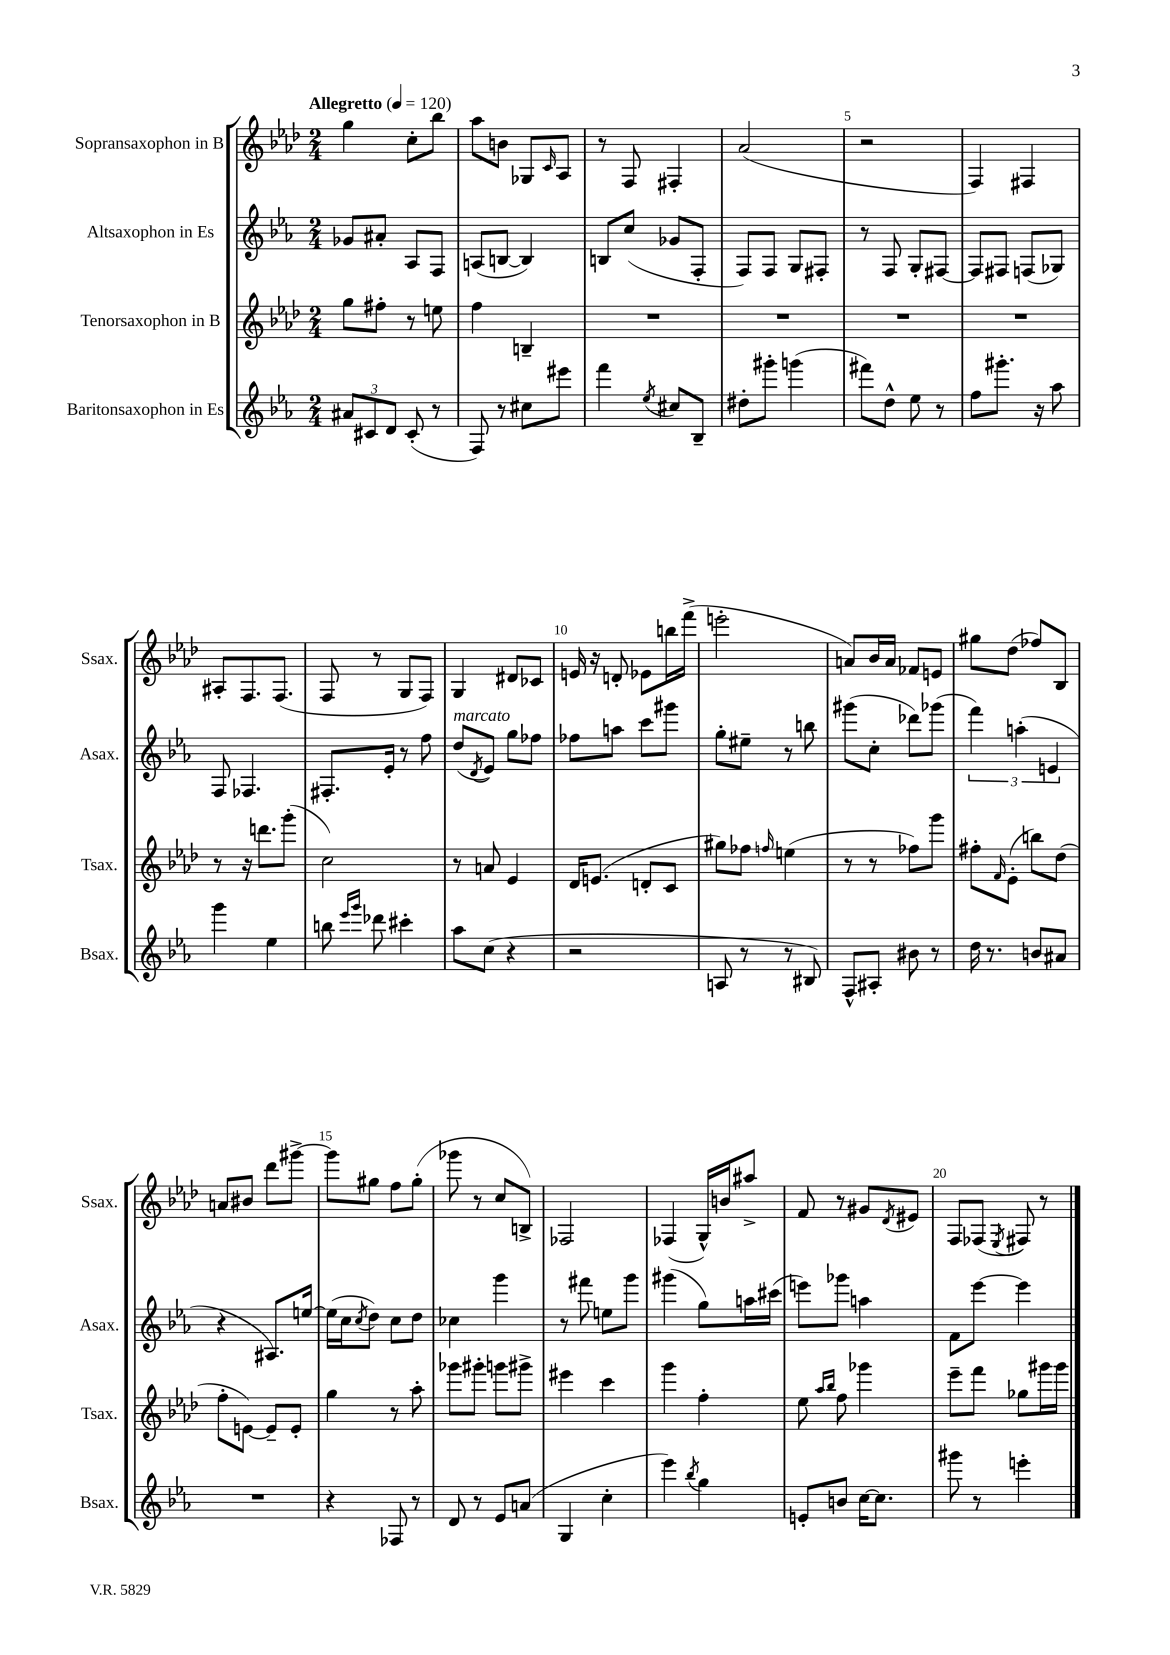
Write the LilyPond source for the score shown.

<<
\new StaffGroup <<
\new Staff = "s0" \with { instrumentName = "Sopransaxophon in B" shortInstrumentName = "Ssax." } {
    \clef treble \key aes \major \numericTimeSignature \time 2/4 \tempo "Allegretto" 4 = 120
    g''4 c''8-. bes''8 |
    aes''8 b'8 ges8 \grace { c'16 } aes8 |
    r8 f8 fis4-. |
    aes'2( |
    r2 |
    f4) fis4 |
    ais8-. f8. f8.( |
    f8 r8 g8 f8) |
    g4 dis'8 ces'8 |
    e'16 r16 d'8-. ees'8 b''16 f'''16->( |
    e'''2-. |
    a'8) bes'16 a'16 fes'8 e'8 |
    gis''8 des''8( fes''8) bes8 |
    a'8 bis'8 des'''8 gis'''8~-> |
    gis'''8 gis''8 f''8 gis''8-.( |
    ges'''8 r8 c''8 b8->) |
    fes2 |
    fes4( g16-^) b'16 ais''8-> |
    f'8 r8 gis'8 \acciaccatura { des'8 } eis'8 |
    f8 fes8( \acciaccatura { ees8 } fis8) r8 \bar "|." |
}
\new Staff = "s1" \with { instrumentName = "Altsaxophon in Es" shortInstrumentName = "Asax." } {
    \clef treble \key ees \major \numericTimeSignature \time 2/4
    ges'8 ais'8-. aes8 f8 |
    a8( b8~ b4) |
    b8 c''8( ges'8 f8-. |
    f8) f8 g8 fis8-. |
    r8 f8 g8-. fis8~ |
    fis8 fis8 f8( ges8) |
    f8 fes4. |
    fis8.-. ees'16-. r8 f''8 |
    d''8^\markup { \italic "marcato" }( \acciaccatura { d'8 } ees'8) g''8 fes''8 |
    fes''8 a''8 c'''8 gis'''8 |
    g''8-. eis''8-- r8 b''8 |
    gis'''8( c''8-. des'''8) ges'''8( |
    \tuplet 3/2 { f'''4) a''4-.( e'4 } |
    r4 ais8.) e''16~ |
    e''16( c''16 \acciaccatura { c''8 } d''8) c''8 d''8 |
    ces''4 g'''4 |
    r8 fis'''8 e''8 g'''8 |
    gis'''4( g''8) a''16 cis'''16( |
    e'''8) ges'''8 a''4 |
    f'8 ees'''8~ ees'''4 \bar "|." |
}
\new Staff = "s2" \with { instrumentName = "Tenorsaxophon in B" shortInstrumentName = "Tsax." } {
    \clef treble \key aes \major \numericTimeSignature \time 2/4
    g''8 fis''8-. r8 e''8 |
    f''4 b4-- |
    R2 |
    R2 |
    R2 |
    R2 |
    r8 r16 d'''8. g'''8-.( |
    c''2) |
    r8 a'8 ees'4 |
    des'16 e'8.( d'8-. c'8 |
    gis''8) fes''8 \grace { f''16 } e''4( |
    r8 r8 fes''8) g'''8 |
    fis''8-. \grace { f'16 } ees'8-.( b''8) des''8( |
    f''8-. e'8~) e'8-- e'8-. |
    g''4 r8 aes''8-. |
    ges'''8 gis'''8-. g'''8 gis'''8-> |
    eis'''4 c'''4 |
    g'''4 f''4-. |
    ees''8 \grace { aes''16 bes''16 } f''8 ges'''4 |
    ees'''8-- f'''8 ges''8 gis'''16 gis'''16 \bar "|." |
}
\new Staff = "s3" \with { instrumentName = "Baritonsaxophon in Es" shortInstrumentName = "Bsax." } {
    \clef treble \key ees \major \numericTimeSignature \time 2/4
    \tuplet 3/2 { ais'8 cis'8 d'8 } cis'8-.( r8 |
    f8) r8 cis''8 eis'''8 |
    f'''4 \acciaccatura { ees''8 } cis''8 bes8-- |
    dis''8-. gis'''8-. g'''4( |
    fis'''8) d''8-^ ees''8 r8 |
    f''8 gis'''8.-. r16 aes''8 |
    g'''4 ees''4 |
    b''8 \grace { ees'''16 g'''16 } des'''8 cis'''4-. |
    aes''8 c''8( r4 |
    r2 |
    a8 r8 r8 bis8) |
    f8-^ ais8-. bis'8 r8 |
    d''16 r8. b'8 ais'8 |
    R2 |
    r4 fes8 r8 |
    d'8 r8 ees'8 a'8( |
    g4 c''4-. |
    ees'''4) \acciaccatura { bes''8 } g''4 |
    e'8-. b'8 c''16~ c''8. |
    gis'''8 r8 e'''4-. \bar "|." |
}
>>
>>
\layout { \context { \Score \override BarNumber.break-visibility = ##(#f #t #t) barNumberVisibility = #(every-nth-bar-number-visible 5) } }
